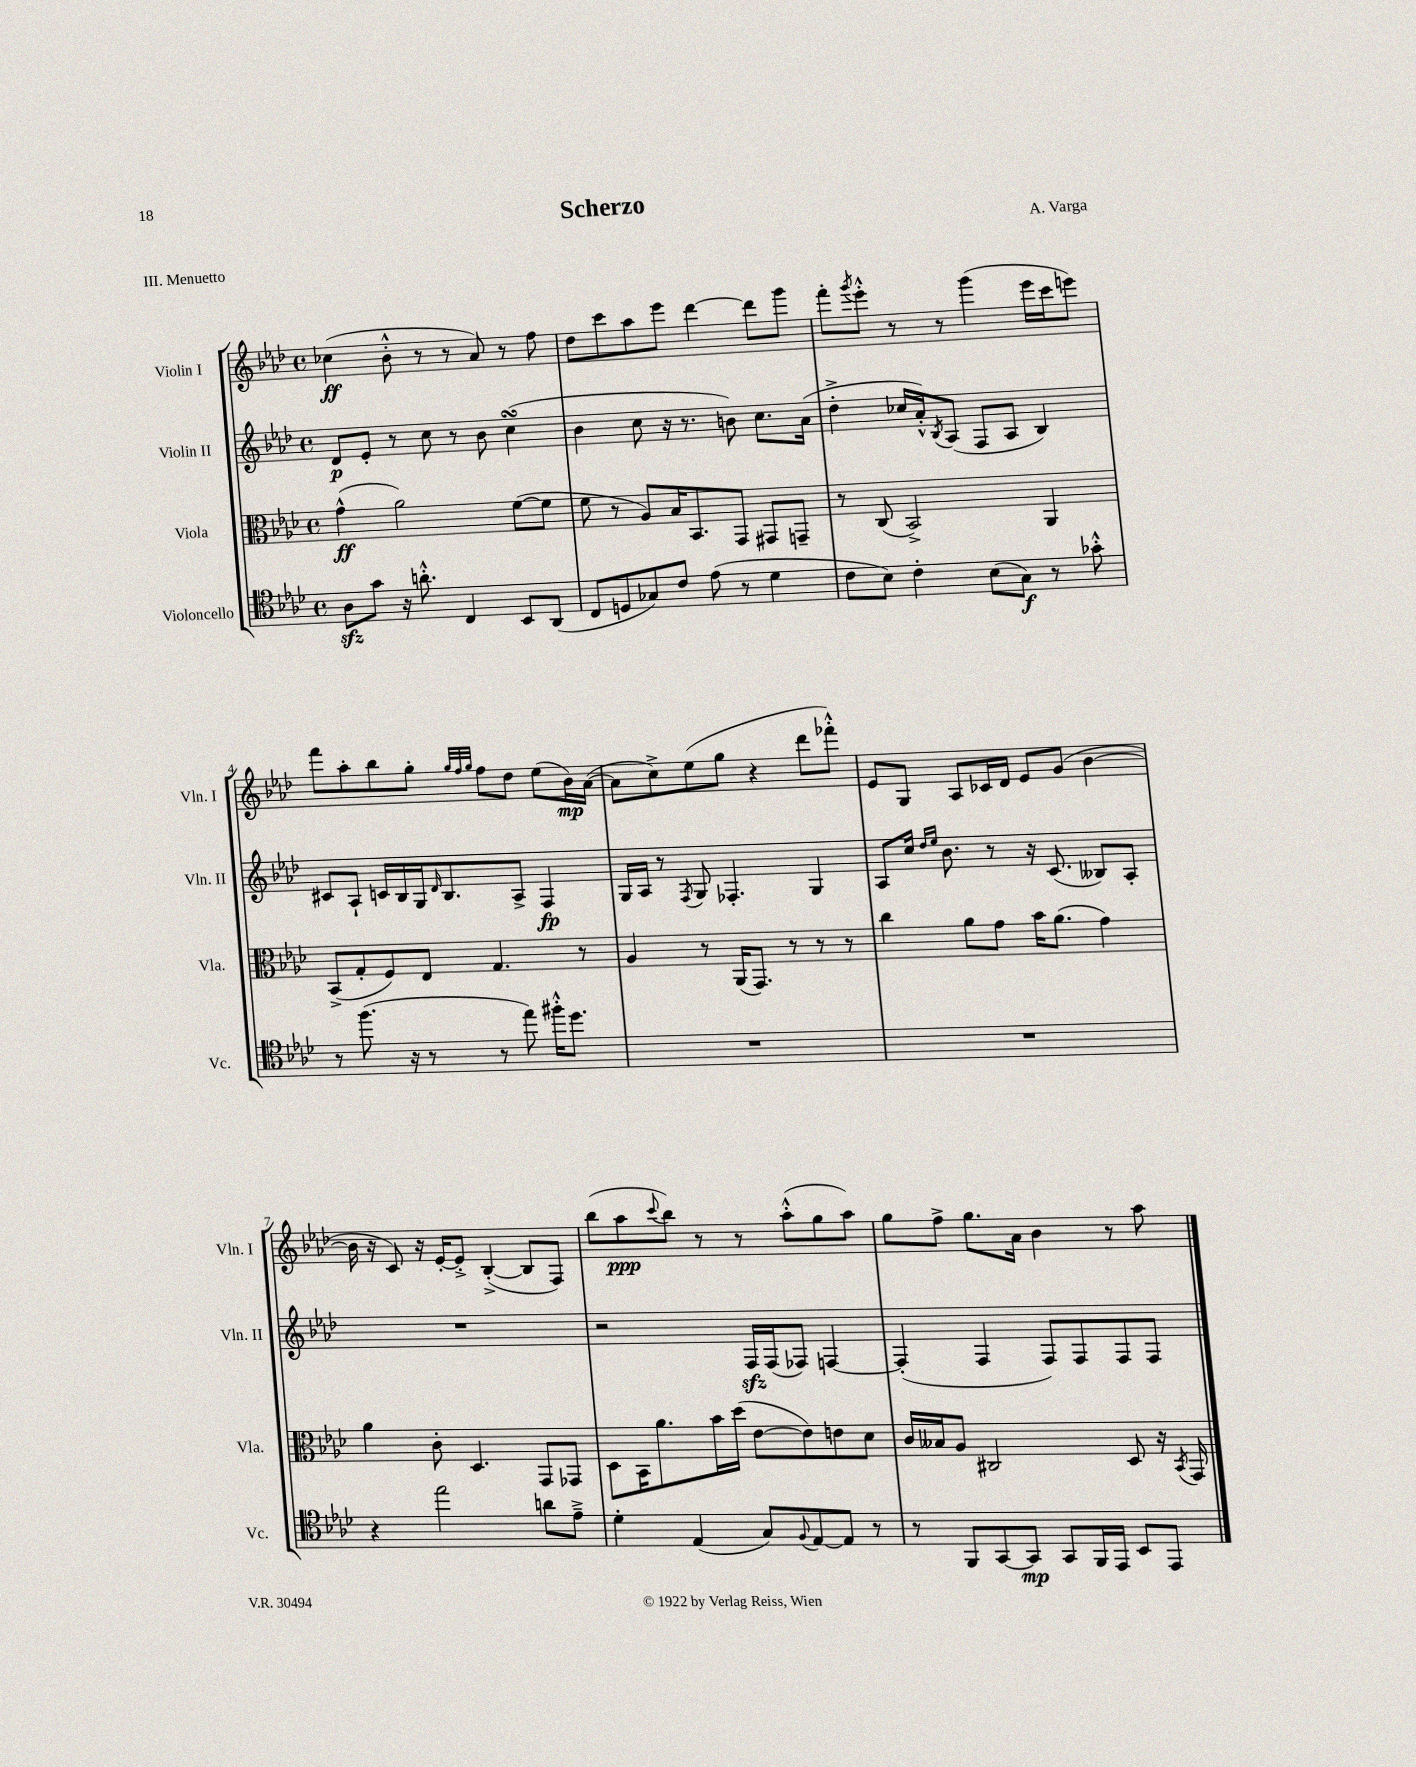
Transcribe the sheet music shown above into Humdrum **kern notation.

**kern	**dynam	**kern	**dynam	**kern	**dynam	**kern	**dynam
*part4	*part4	*part3	*part3	*part2	*part2	*part1	*part1
*staff4	*staff4	*staff3	*staff3	*staff2	*staff2	*staff1	*staff1
*I"Violoncello	*	*I"Viola	*	*I"Violin II	*	*I"Violin I	*
*I'Vc.	*	*I'Vla.	*	*I'Vln. II	*	*I'Vln. I	*
*clefC4	*	*clefC3	*	*clefG2	*	*clefG2	*
*k[b-e-a-d-]	*	*k[b-e-a-d-]	*	*k[b-e-a-d-]	*	*k[b-e-a-d-]	*
*M4/4	*	*M4/4	*	*M4/4	*	*M4/4	*
*met(c)	*	*met(c)	*	*met(c)	*	*met(c)	*
=1	=1	=1	=1	=1	=1	=1	=1
8A-zz\L	.	(4g^^\	ff	8d-/L	p	(4cc-X\	ff
8g\J	.	.	.	8e-'/J	.	.	.
16r	.	2a-\)	.	8r	.	8b-'^^\	.
8.an'^^\	.	.	.	.	.	.	.
.	.	.	.	8cc\	.	8r	.
4C/	.	.	.	8r	.	8r	.
.	.	.	.	8b-\	.	8a-/)	.
8BB-/L	.	([8f\L	.	(4ccsSsS\	.	8r	.
(8AA-/J	.	8f\J]	.	.	.	8ff\	.
=2	=2	=2	=2	=2	=2	=2	=2
8C/L	.	8f\	.	4b-\	.	8dd-\L	.
8Dn/	.	8r	.	.	.	8ccc\	.
8G-X/)	.	8A-/L)	.	8cc\	.	8aa-\	.
8c/J	.	16B-/K	.	16r	.	8eee-\J	.
.	.	8.BB-/	.	8.r	.	.	.
(8e-\	.	.	.	.	.	[4ddd-\	.
8r	.	8GG/J	.	8bn\)	.	.	.
4d-\	.	8GG#X/L	.	8.cc\L	.	8ddd-\L]	.
.	.	8GGn~/J	.	.	.	8ggg\J	.
.	.	.	.	(16a-\Jk	.	.	.
=3	=3	=3	=3	=3	=3	=3	=3
8c\L	.	8r	.	4dd-'^\	.	8fff'\L	.
.	.	.	.	.	.	8qggg/	.
8B-\J)	.	(8C/	.	.	.	8eee-'^^\J	.
4c'\	.	2BB-^/)	.	16cc-X/LL	.	8r	.
.	.	.	.	16a-'^^/J)	.	.	.
.	.	.	.	8qB-/	.	.	.
.	.	.	.	(8A-/J	.	8r	.
(8B-\L	.	.	.	8F/L	.	(4ggg\	.
8G\J)	f	.	.	8A-/J	.	.	.
8r	.	4AA-/	.	4B-/)	.	16eee-\LL	.
.	.	.	.	.	.	16ccc\J	.
8g-X'^^\	.	.	.	.	.	8eeen\J)	.
!!LO:LB:g=z
=4	=4	=4	=4	=4	=4	=4	=4
8r	.	(8BB-^/L	.	8c#X/L	.	8fff\L	.
(8.ff\	.	8G'/	.	8A-`/J	.	8aa-'\	.
.	.	8F/)	.	16cn/LL	.	8bb-\	.
16r	.	.	.	16B-/	.	.	.
8r	.	8E-/J	.	16G/J	.	8gg'\J	.
.	.	.	.	16qqd-/	.	.	.
.	.	.	.	8.B-/	.	.	.
.	.	.	.	.	.	32qqgg/LLL	.
.	.	.	.	.	.	32qqff/	.
.	.	.	.	.	.	32qqgg/JJJ	.
8r	.	4.G/	.	.	.	8ff\L	.
8ee-\)	.	.	.	8A-^/J	.	8dd-\J	.
16ff#X'^^\KL	.	.	.	4F/	fp	(8ee-\L	.
8.dd-\J	.	.	.	.	.	.	.
.	.	8r	.	.	.	16b-\L)	mp
.	.	.	.	.	.	([16a-\JJ	.
=5	=5	=5	=5	=5	=5	=5	=5
1r	.	4A-/	.	16G/LL	.	8a-\L]	.
.	.	.	.	16A-/JJ	.	.	.
.	.	.	.	8r	.	8cc^\)	.
.	.	.	.	8qF/	.	.	.
.	.	8r	.	8G/	.	(8ee-\	.
.	.	(16AA-/KL	.	4.F-X'/	.	8gg\J	.
.	.	8.GG/J)	.	.	.	.	.
.	.	.	.	.	.	4r	.
.	.	8r	.	.	.	.	.
.	.	8r	.	4G/	.	8ddd-\L	.
.	.	8r	.	.	.	8fff-X'^^\J)	.
=6	=6	=6	=6	=6	=6	=6	=6
1r	.	4cc\	.	8A-/L	.	8e-/L	.
.	.	.	.	16cc/Jk	.	8G/J	.
.	.	.	.	16qqdd-/LL	.	.	.
.	.	.	.	16qqee-/JJ	.	.	.
.	.	.	.	8.b-\	.	.	.
.	.	8a-\L	.	.	.	8A-/L	.
.	.	8g\J	.	8r	.	16c-X/L	.
.	.	.	.	.	.	16d-/JJ	.
.	.	16b-\KL	.	16r	.	8e-/L	.
.	.	(8.a-\J	.	(8.c/	.	.	.
.	.	.	.	.	.	(8g/J	.
.	.	4g\)	.	8B--X/L)	.	[4b-\	.
.	.	.	.	8A-'/J	.	.	.
!!LO:LB:g=z
=7	=7	=7	=7	=7	=7	=7	=7
4r	.	4a-\	.	1r	.	16b-\]	.
.	.	.	.	.	.	16r	.
.	.	.	.	.	.	8c/)	.
2ee-\	.	8c'\	.	.	.	16r	.
.	.	.	.	.	.	[16e-'/KL	.
.	.	4.D-/	.	.	.	8e-'^/J]	.
.	.	.	.	.	.	([4B-'^/	.
8an\L	.	8GG/L	.	.	.	8B-/L]	.
8e-~^\J	.	8GG-X/J	.	.	.	8F/J)	.
=8	=8	=8	=8	=8	=8	=8	=8
4d-'\	.	8D-\L	.	2r	.	(8bb-\L	.
.	.	16BB-\K	.	.	.	8aa-\	ppp
.	.	8.a-\	.	.	.	.	.
.	.	.	.	.	.	8qqccc/	.
(4E-/	.	.	.	.	.	8bb-\J)	.
.	.	16b-\L	.	.	.	8r	.
.	.	(16dd-\JJ	.	.	.	.	.
8G/L)	.	[8e-\L	.	16Fzz/LL	.	8r	.
.	.	.	.	(16F/J	.	.	.
8qqF/	.	.	.	.	.	.	.
[8E-/	.	8e-\])	.	8F-X/J)	.	(8aa-'^^\L	.
8E-/J]	.	8en\	.	[4Fn/	.	8gg\	.
8r	.	8d-\J	.	.	.	8aa-\J)	.
=9	=9	=9	=9	=9	=9	=9	=9
8r	.	16c/LL	.	(4F'/]	.	8gg\L	.
.	.	16B--X/J	.	.	.	.	.
8FF/L	.	8A-/J	.	.	.	8ff^\J	.
[8GG/	.	2C#X/	.	4F/	.	8.gg\L	.
8GG/J]	mp	.	.	.	.	.	.
.	.	.	.	.	.	16a-\Jk	.
8GG/L	.	.	.	8F/L)	.	4b-\	.
16FF/L	.	.	.	8F/	.	.	.
16EE-/JJ	.	.	.	.	.	.	.
8BB-/L	.	8D-/	.	8F/	.	8r	.
8EE-/J	.	16r	.	8F/J	.	8aa-\	.
.	.	8qBB-/	.	.	.	.	.
.	.	16GG/	.	.	.	.	.
==	==	==	==	==	==	==	==
*-	*-	*-	*-	*-	*-	*-	*-
